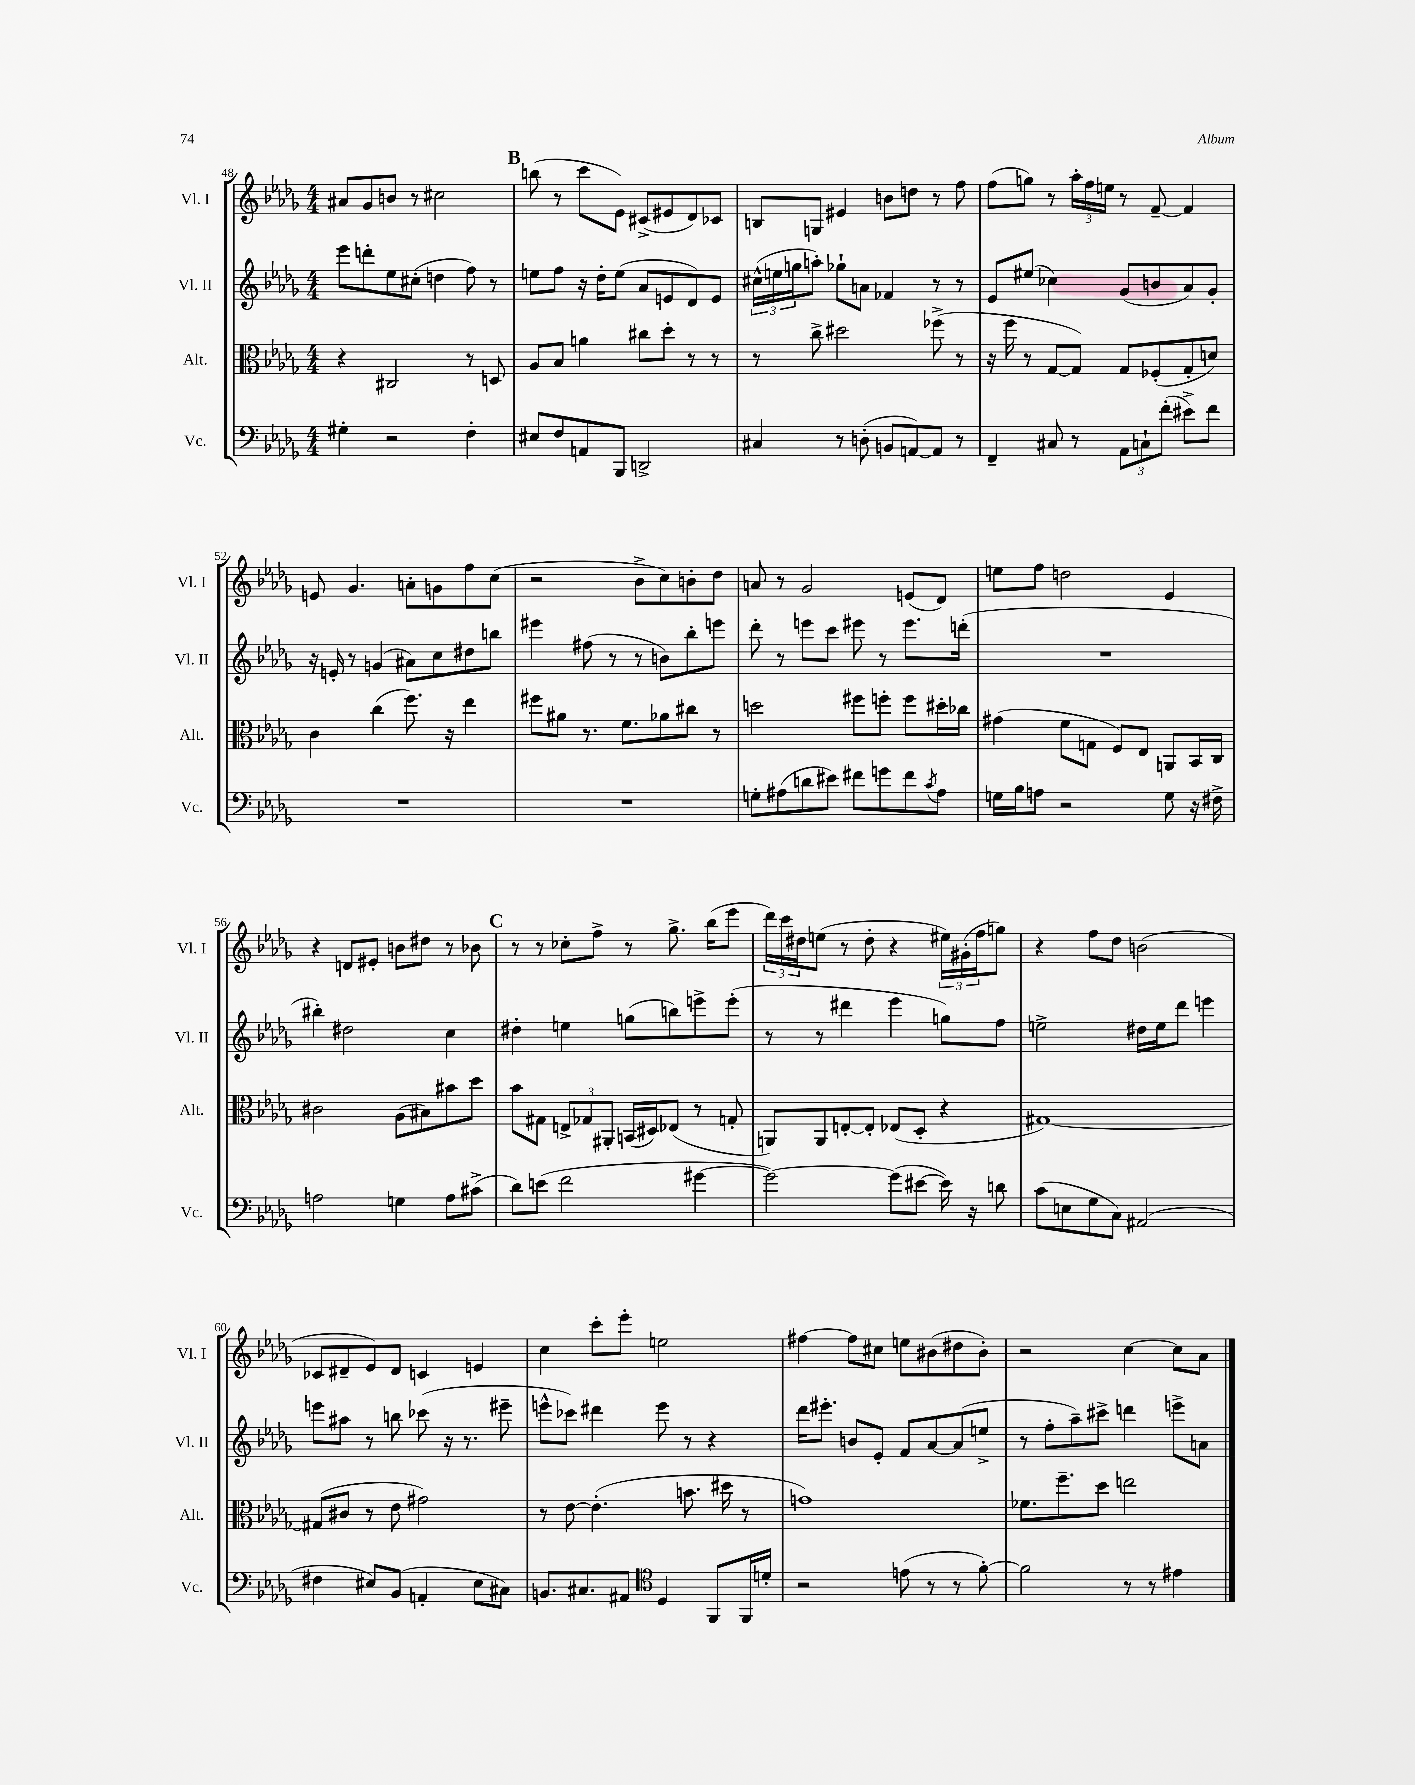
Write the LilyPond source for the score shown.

<<
\new StaffGroup <<
\new Staff = "s0" \with { instrumentName = "Vl. I" shortInstrumentName = "Vl. I" } {
    \clef treble \key des \major \numericTimeSignature \time 4/4
    ais'8 ges'8 b'8 r8 cis''2 |
    \mark \markup { \bold "B" } b''8( r8 c'''8 ees'8) cis'8->( eis'8 des'8) ces'8 |
    b8 g8 eis'4 b'8 d''8 r8 f''8 |
    f''8( g''8) r8 \tuplet 3/2 { aes''16-. f''16 e''16 } r8 f'8~-- f'4 |
    e'8 ges'4. a'8-. g'8 f''8 c''8( |
    r2 bes'8-> c''8) b'8-. des''8 |
    a'8 r8 ges'2 e'8( des'8) |
    e''8 f''8 d''2 ees'4 |
    r4 d'8 eis'8-. b'8 dis''8 r8 bes'8 |
    \mark \markup { \bold "C" } r8 r8 ces''8-. f''8-> r8 ges''8.-> bes''16( ees'''8 |
    \tuplet 3/2 { des'''16) c'''16 dis''16 } e''8( r8 dis''8-. r4 \tuplet 3/2 { eis''16) gis'16-.( f''16 } g''8) |
    r4 f''8 des''8 b'2( |
    ces'8 dis'8-- ees'8) dis'8 c'4 e'4 |
    c''4 c'''8-. ees'''8-. e''2 |
    fis''4~ fis''8 cis''8 e''8 bis'8( dis''8 bis'8-.) |
    r2 c''4~ c''8 aes'8 \bar "|." |
}
\new Staff = "s1" \with { instrumentName = "Vl. II" shortInstrumentName = "Vl. II" } {
    \clef treble \key des \major \numericTimeSignature \time 4/4
    ees'''8 d'''8-. ees''8 cis''8-.( d''4 f''8) r8 |
    \mark \markup { \bold "B" } e''8 f''8 r16 des''16-. e''8( aes'8 e'8 des'8) e'8 |
    \tuplet 3/2 { cis''16-^( e''16 g''16 } a''8-.) ges''8-! a'8 fes'4 r8 r8 |
    ees'8 eis''8( ces''4) ges'8( b'8 aes'8) ges'8-. |
    r16 e'16-. r8 g'4( ais'8) c''8 dis''8 b''8 |
    eis'''4 fis''8( r8 r8 b'8) bes''8-. e'''8 |
    des'''8-. r8 e'''8 c'''8 eis'''8 r8 eis'''8. d'''16-.( |
    R1 |
    bis''4-.) dis''2 c''4 |
    \mark \markup { \bold "C" } dis''4-. e''4 g''8( b''8) e'''8-> e'''8-.( |
    r8 r8 dis'''4 ees'''4 g''8) f''8 |
    e''2-> dis''16 e''16 des'''8 e'''4 |
    e'''8 ais''8 r8 b''8 ces'''8( r16 r8. eis'''8-- |
    e'''8-^ ces'''8) dis'''4 e'''8 r8 r4 |
    des'''16 eis'''8.-. b'8 ees'8-. f'8 aes'8~ aes'8( e''8-> |
    r8 f''8-. aes''8--) cis'''8-> d'''4 e'''8-> a'8 \bar "|." |
}
\new Staff = "s2" \with { instrumentName = "Alt." shortInstrumentName = "Alt." } {
    \clef alto \key des \major \numericTimeSignature \time 4/4
    r4 cis2 r8 d8 |
    \mark \markup { \bold "B" } aes8 bes8 a'4 cis''8 des''8-. r8 r8 |
    r8 c''8-> dis''2 fes''8->( r8 |
    r16 f''16 r8 ges8~ ges8) ges8 fes8-.( ges8-. d'8) |
    c'4 c''4( f''8.) r16 ees''4 |
    fis''8 ais'8 r8. f'8. aes'8 cis''8 r8 |
    d''2 fis''8 f''8-. f''8 dis''16-. ces''16 |
    gis'4( f'8 g8 f8) ees8 a,8 bes,16 c16 |
    cis'2 aes8( bis8) bis'8 des''8 |
    \mark \markup { \bold "C" } bes'8 gis8 \tuplet 3/2 { e8-> ges8 ais,8-. } b,16( dis16) ees8( r8 g8-. |
    a,8) a,8 e8~-. e8-. ees8( des8-. r4 |
    gis1~) |
    gis8( cis'8 r8 ees'8 gis'2) |
    r8 ees'8~ ees'4.-.( b'8. dis''16 r8 |
    g'1) |
    fes'8. f''8.-- des''8 e''2 \bar "|." |
}
\new Staff = "s3" \with { instrumentName = "Vc." shortInstrumentName = "Vc." } {
    \clef bass \key des \major \numericTimeSignature \time 4/4
    gis4-. r2 f4-. |
    \mark \markup { \bold "B" } eis8 f8 a,8 bes,,8 d,2-> |
    cis4 r8 d8-.( b,8 a,8~) a,8 r8 |
    f,4-- cis8 r8 \tuplet 3/2 { aes,8 c8-! f'8-.( } eis'8->) f'8 |
    R1 |
    R1 |
    g8-. ais8( d'8 eis'8) fis'8 g'8 fis'8 \acciaccatura { c'8 } ais8 |
    g16 bes16 a8 r2 g8 r16 fis16-> |
    a2 g4 a8 cis'8->( |
    \mark \markup { \bold "C" } des'8) e'8( f'2 gis'4~ |
    gis'2~) gis'8( eis'8~ eis'16) r16 d'8 |
    c'8( e8 ges8 c8) ais,2( |
    fis4 eis8) bes,8( a,4-. eis8 cis8) |
    b,8. cis8. ais,8 \clef tenor des4 f,8 f,16 d'16-. |
    r2 e'8( r8 r8 f'8~-.) |
    f'2 r8 r8 eis'4 \bar "|." |
}
>>
>>
\layout { \context { \Score currentBarNumber = #48 } }
